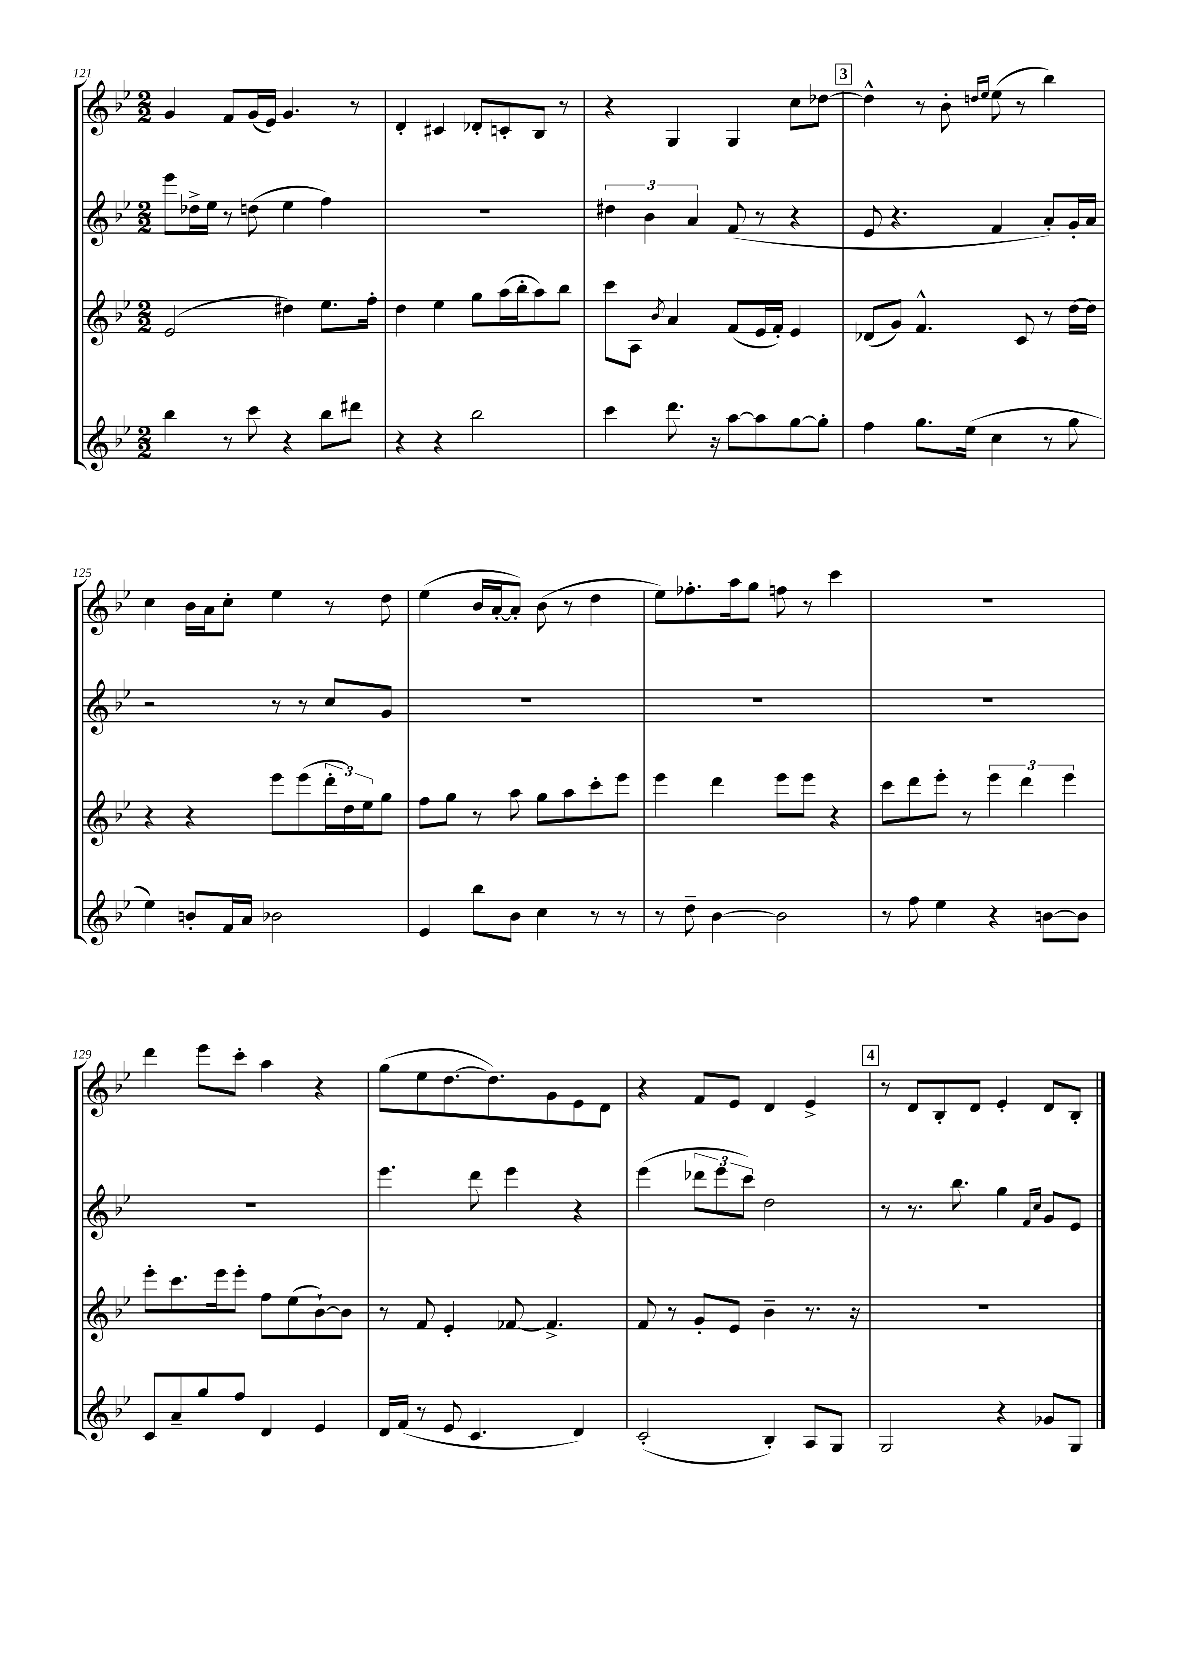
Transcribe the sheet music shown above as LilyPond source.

<<
\new StaffGroup <<
\new Staff = "s0" {
    \clef treble \key bes \major \numericTimeSignature \time 2/2
    g'4 f'8 g'16( ees'16) g'4. r8 |
    d'4-. cis'4 des'8-. c'8-. bes8 r8 |
    r4 g4 g4 c''8 des''8~ |
    \mark \markup { \box "3" } des''4-^ r8 bes'8-. \grace { d''16 ees''16 } ees''8( r8 bes''4) |
    c''4 bes'16 a'16 c''8-. ees''4 r8 d''8 |
    ees''4( bes'16 a'16~-. a'8-.) bes'8( r8 d''4 |
    ees''8) fes''8.-. a''16 g''8 f''8 r8 c'''4 |
    R1 |
    d'''4 ees'''8 c'''8-. a''4 r4 |
    g''8( ees''8 d''8.~ d''8.) g'8 ees'8 d'8 |
    r4 f'8 ees'8 d'4 ees'4-> |
    \mark \markup { \box "4" } r8 d'8 bes8-. d'8 ees'4-. d'8 bes8-. \bar "|." |
}
\new Staff = "s1" {
    \clef treble \key bes \major \numericTimeSignature \time 2/2
    ees'''8 des''16-> ees''16 r8 d''8( ees''4 f''4) |
    R1 |
    \tuplet 3/2 { dis''4 bes'4 a'4 } f'8( r8 r4 |
    \mark \markup { \box "3" } ees'8 r4. f'4 a'8-.) g'16-. a'16 |
    r2 r8 r8 c''8 g'8 |
    R1 |
    R1 |
    R1 |
    R1 |
    ees'''4. d'''8 ees'''4 r4 |
    ees'''4( \tuplet 3/2 { des'''8 ees'''8 c'''8) } d''2 |
    \mark \markup { \box "4" } r8 r8. bes''8. g''4 \grace { f'16 c''16 } g'8 ees'8 \bar "|." |
}
\new Staff = "s2" {
    \clef treble \key bes \major \numericTimeSignature \time 2/2
    ees'2( dis''4) ees''8. f''16-. |
    d''4 ees''4 g''8 a''16( bes''16-. a''8) bes''8 |
    c'''8 a8 \acciaccatura { bes'8 } a'4 f'8( ees'16 f'16-.) ees'4 |
    \mark \markup { \box "3" } des'8( g'8) f'4.-^ c'8 r8 d''16~ d''16 |
    r4 r4 ees'''8 ees'''8( \tuplet 3/2 { d'''16-. d''16) ees''16 } g''8 |
    f''8 g''8 r8 a''8 g''8 a''8 c'''8-. ees'''8 |
    ees'''4 d'''4 ees'''8 ees'''8 r4 |
    c'''8 d'''8 ees'''8-. r8 \tuplet 3/2 { ees'''4 d'''4 ees'''4 } |
    ees'''8-. c'''8. ees'''16 ees'''8-. f''8 ees''8( bes'8~-!) bes'8 |
    r8 f'8 ees'4-. fes'8~ fes'4.-> |
    f'8 r8 g'8-. ees'8 bes'4-- r8. r16 |
    \mark \markup { \box "4" } r1 \bar "|." |
}
\new Staff = "s3" {
    \clef treble \key bes \major \numericTimeSignature \time 2/2
    bes''4 r8 c'''8 r4 bes''8 dis'''8 |
    r4 r4 bes''2 |
    c'''4 d'''8. r16 a''8~ a''8 g''8~ g''8-. |
    \mark \markup { \box "3" } f''4 g''8. ees''16( c''4 r8 g''8 |
    ees''4) b'8-. f'16 a'16 bes'2 |
    ees'4 bes''8 bes'8 c''4 r8 r8 |
    r8 d''8-- bes'4~ bes'2 |
    r8 f''8 ees''4 r4 b'8~ b'8 |
    c'8 a'8-- g''8 f''8 d'4 ees'4 |
    d'16 f'16( r8 ees'8 c'4. d'4) |
    c'2-.( bes4-.) a8 g8 |
    \mark \markup { \box "4" } g2 r4 ges'8 g8 \bar "|." |
}
>>
>>
\layout { \context { \Score currentBarNumber = #121 } }
